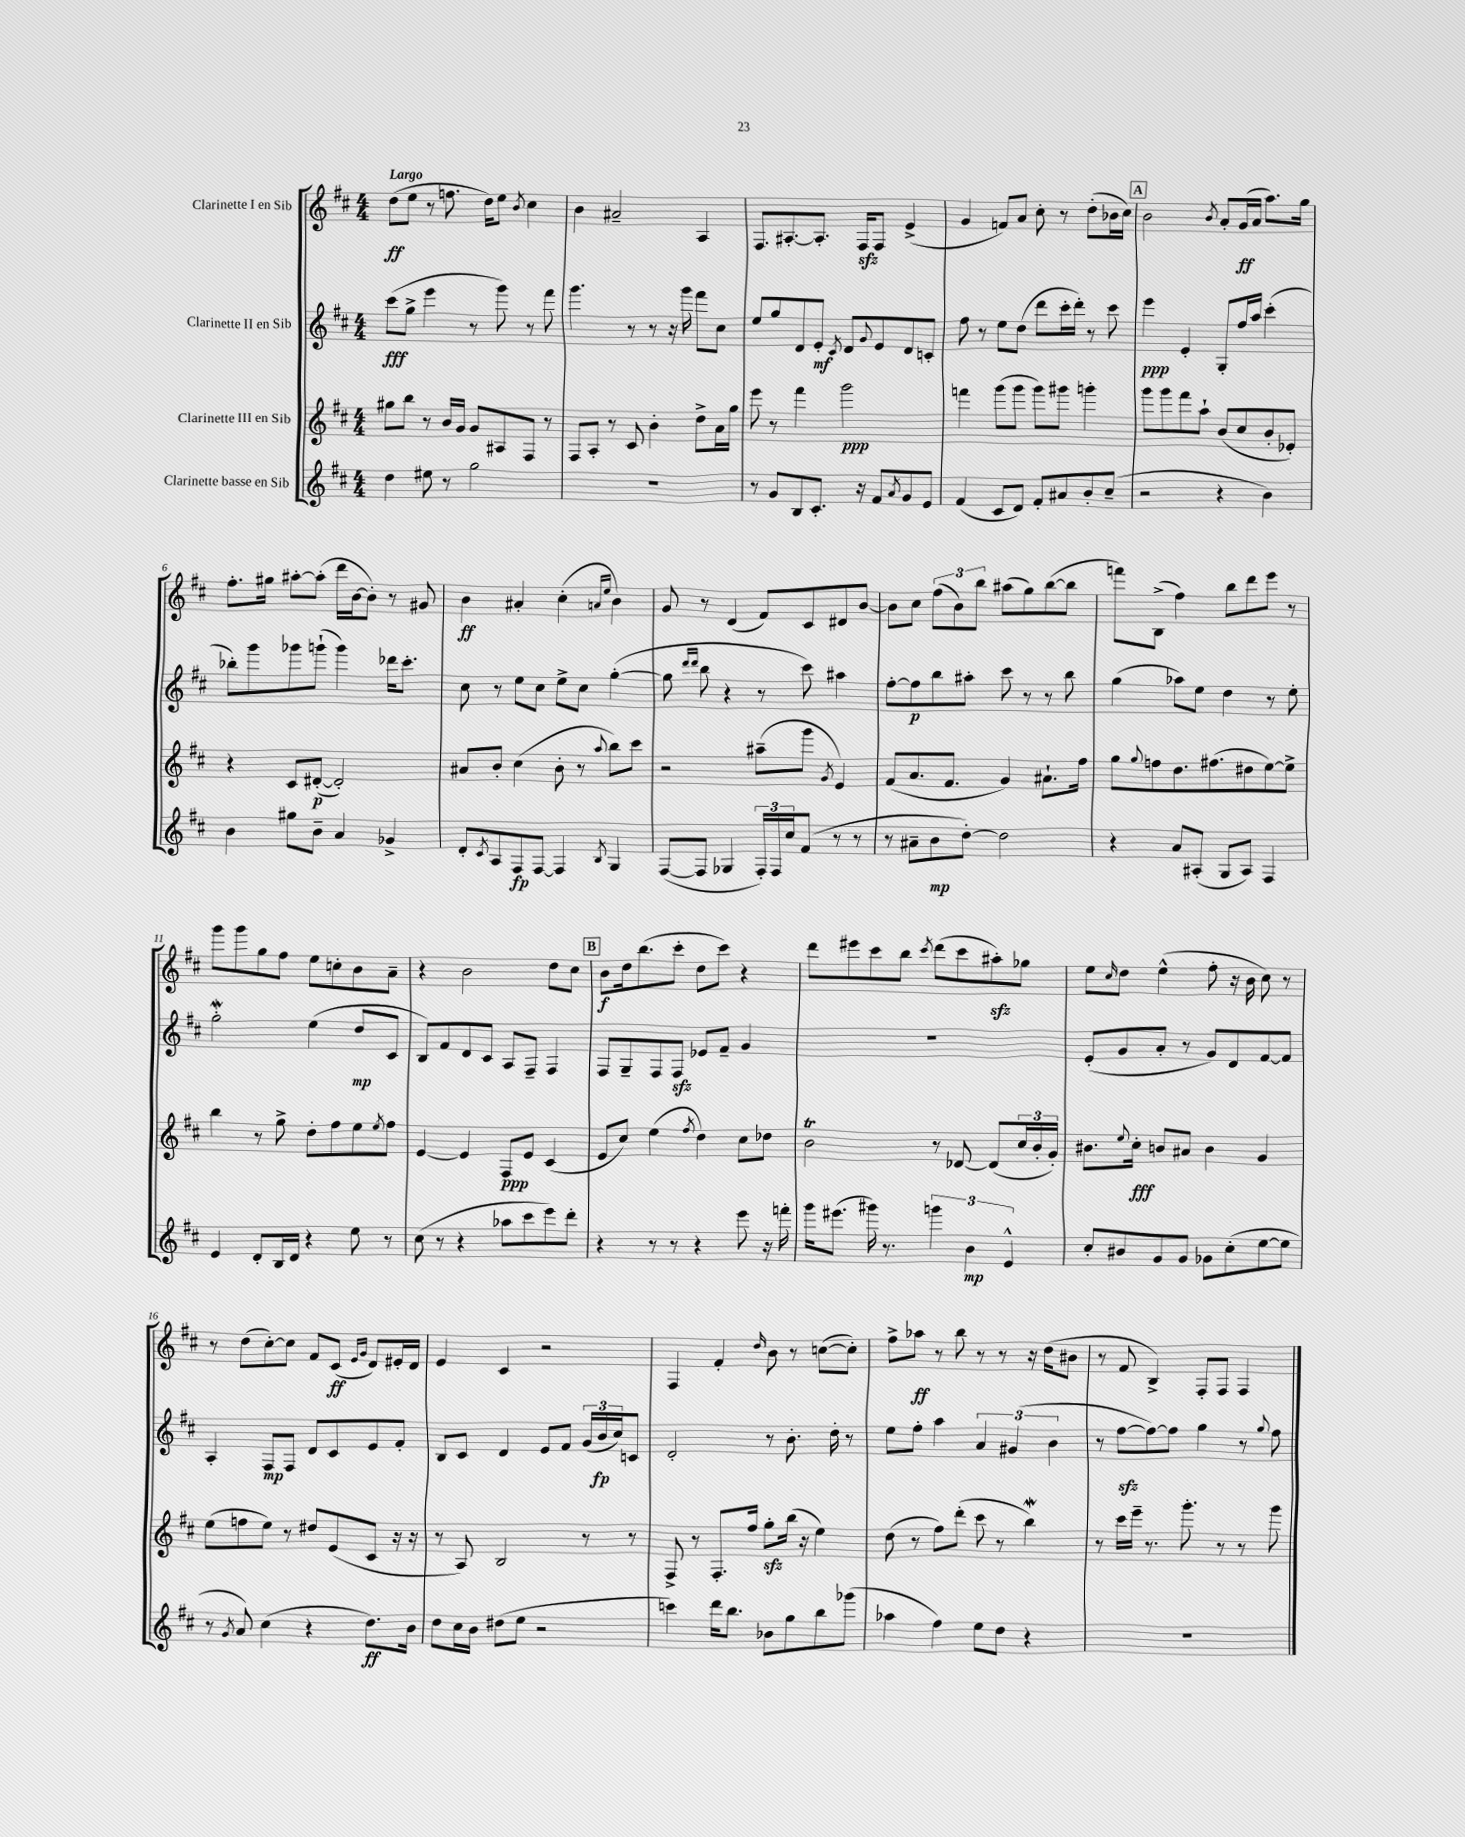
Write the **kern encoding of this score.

**kern	**kern	**kern	**kern
*staff4	*staff3	*staff2	*staff1
*clefG2	*clefG2	*clefG2	*clefG2
*k[f#c#]	*k[f#c#]	*k[f#c#]	*k[f#c#]
*M4/4	*M4/4	*M4/4	*M4/4
4dd\	8gg#\L	(8ccc#\L	(8dd\L
.	8bb\J	8gg^\J	8ee\J
8ee#\	8r	4eee\	8r
8r	16b/LL	.	8.ff\
.	16g/JJ	.	.
2gg\	8g/L	8r	.
.	.	.	16dd\LK)
.	8A#/	8ggg\)	8ee\J
.	.	.	8qb/
.	8F#/J	8r	4cc#\
.	8r	8fff#\	.
=	=	=	=
1r	8F#/L	4.ggg\	4b\
.	8A'/J	.	.
.	8r	.	2a#~/
.	8c#/	8r	.
.	4b'\	8r	.
.	.	16r	.
.	.	16ggg\	.
.	8dd^\L	8fff#\L	4A/
.	16a\L	8cc#\J	.
.	16gg\JJ	.	.
=	=	=	=
8r	8eee\	8ee/L	8.F#/L
8g/L	8r	8gg/	.
.	.	.	[8.A#'/
8B/	4fff#\	8d/	.
8.c#'/J	.	8e'/J	8.A#'/]J
.	.	8qc#/	.
.	2ggg\	8d/L	.
16r	.	.	16F#/LK
.	.	8qqg/	.
8f#/L	.	8e/	8F#/J
8qa/	.	.	.
8g/	.	8d/	(4e^/
8e/J	.	8c'/J	.
=	=	=	=
(4f#/	4fff\	8ff#\	4g/
.	.	8r	.
8c#/L	(8ggg\L	8ee\L	8f/L)
8d/J)	8ggg\J	(8dd\J	8a/J
8f#'/L	8ggg\L)	8ddd\L	8cc#'\
8a#/	8ggg#\J	16ccc#'\L	8r
.	.	16ddd'\JJ)	.
8b'/	4ggg'\	8r	(8dd'\L
(8cc#~/J	.	8ccc#\	16b-\L
.	.	.	16cc#\JJ)
=	=	=	=
2r	8ggg\L	4eee\	2b\
.	8ggg\	.	.
.	8fff#\	4e'/	.
.	8aa`\J	.	.
.	.	.	8qb/
4r	(8b/L	8G'/L	8a'/L
.	8cc#/	16ff#/L	(16g/L
.	.	16aa/JJ	16a/JJ
4b\)	8b'/	(4ccc#'\	8.aa\L)
.	8e-'/J)	.	.
.	.	.	16gg\Jk
=	=	=	=
4b\	4r	8bb-'\L)	8.ff#'\L
.	.	8ggg\	.
.	.	.	16gg#\Jk
8gg#\L	8c#/L	8ggg-\	[8aa#'\L
8b~\J	([8d#'/J	(8ggg`\J	(8aa#'\]J
4a/	2d#'/])	4ggg\)	16ddd\LL
.	.	.	[16b\J
.	.	.	8b'\]J)
4g-^/	.	16ddd-\LK	8r
.	.	8.ccc#'\J	.
.	.	.	8g#/
=	=	=	=
8d'/L	8a#/L	8cc#\	4b\
8qc#/	.	.	.
8A/	8b'/J	8r	.
8F#/	(4cc#\	8ee\L	4a#'/
[8F#/J	.	8cc#\J	.
4F#/]	8b'\	8ee^\L	(4cc#'\
.	8r	8cc#\J	.
.	.	.	16qqa/LL
8qB/	8qqaa/	.	16qqee/JJ
4G/	8bb\L)	([4gg'\	4b\)
.	8ccc#\J	.	.
=	=	=	=
([8F#/L	2r	8gg\]	8g/
.	.	16qqddd/LL	.
.	.	16qqddd/JJ	.
8F#/]J	.	8bb\	8r
4G-/	.	4r	(4d/
24F#'/LL)	(8aa#~\L	8r	8f#/L)
24F#/	.	.	.
24cc#/J	.	.	.
(8f#/J	8ggg\J	8ccc#\)	8c#/
.	8qg/	.	.
8r	4e/)	4aa#\	8d#/
8r	.	.	[8b/J
=	=	=	=
8r	(8f#/L	[8ff#'\L	8b\]L
8a#~\L	8.a/	8ff#\]	8cc#\J
8b\	.	8bb\	(12ff#\L
.	8.f#/J	.	.
.	.	.	12b\)
[8dd'\J)	.	8aa#'\J	.
.	.	.	12bb\J
2dd\]	4g/)	8ccc#\	(8aa#\L
.	.	8r	8gg\)
.	8.a#`\L	8r	([8bb\
.	.	8bb\	8bb\]J
.	16ff#\Jk	.	.
=	=	=	=
4r	8gg\L	(4gg\	8fff\L)
.	8qqgg/	.	.
.	8ff\	.	(8B^\J
8a/L	8.dd\	8aa-\L)	4ff#\)
(8A#'/J	.	8ee\J	.
.	(8.ff#\	.	.
8G/L	.	4dd\	8bb\L
8A#/J)	8dd#\	.	8ddd\
4F#/	[8ee\)	8r	8eee\J
.	8ee^\]J	8ee'\	8r
=	=	=	=
4e/	4bb\	2gg'\	8ggg\L
.	.	.	8ggg\
8d'/L	8r	.	8gg\
16B/L	8gg^\	.	8ff#\J
16d/JJ	.	.	.
4r	8dd'\L	(4ee\	8ee\L
.	8ff#\	.	8cc'\
8ee\	8ee\	8dd/L	8b\
.	8qee/	.	.
8r	8ff#\J	8c#/J	8a~\J
=	=	=	=
(8cc#\	[4e/	8B/L)	4r
8r	.	8f#/	.
4r	4e/]	8d/	2b\
.	.	8c#/J	.
8aa-\L	8F#/L	8A/L	.
8ccc#\	8e/J	8F#~/J	.
8eee\)	(4c#/	4F#/	8dd\L
8ddd'\J	.	.	8cc#\J
=	=	=	=
4r	8e/L	8F#/L	8b\L
.	8cc#/J)	8G~/	16dd\k
.	.	.	(8.bb\
8r	(4ee\	8F#/	.
8r	.	8F#/J	8ccc#'\J
.	8qff#/	.	.
4r	4dd\)	8e-/L	8dd\L
.	.	8f#~/J	8ccc#\J)
8eee\	8cc#\L	4g/	4r
16r	8dd-\J	.	.
16fff'\	.	.	.
=	=	=	=
16ggg\LK	2b\	1r	8ddd\L
(8.eee#\J	.	.	.
.	.	.	8eee#\
16ggg#\)	.	.	8ccc#\
8.r	.	.	.
.	.	.	8bb\J
.	.	.	8qccc#/
6ggg\	8r	.	(8ddd\L
.	[8d-/	.	8ccc#\
6b\	.	.	.
.	(8d-/]L	.	8aa#'\)
6e^^/	.	.	.
.	24cc#/L	.	8gg-\J
.	24b'/	.	.
.	24g'/JJ)	.	.
=	=	=	=
8cc#'/L	8.b#\L	(8e'/L	8ee\L
.	.	.	16qqcc#/
8b#/	.	8g/	8dd\J
.	8qqee/	.	.
.	16cc#'\Jk	.	.
8g/	8b/L	8a'/J	(4ee^^\
8g/J	8a#/J	8r	.
8g-\L	4b\	8g/L)	8ff#'\
(8cc#'\	.	8d/	16r
.	.	.	16b\
[8ee\	4g/	[8f#/	8cc#\)
8ee\]J	.	8f#/]J	8r
=	=	=	=
8r	(8ee\L	4A'/	8r
8qg/	.	.	.
8a/)	8ff\	.	(8dd\L
(4cc#\	8ee\J)	8F#/L	[8cc#'\)
.	8r	8F#/J	8cc#\]J
4r	8dd#/L	8d/L	8f#/L
.	(8e/	8c#/	(8c#/J
.	.	.	16qqe/LL
.	.	.	16qqg/JJ
8.dd\L)	8c#/J	8e/	8d/L)
.	16r	8f#'/J	16e#'/L
16b\Jk	16r	.	16d/JJ
=	=	=	=
8dd\L	8r	8B/L	4e/
16cc#\L	8A/)	8c#/J	.
16b\JJ	.	.	.
(8dd#\L	2B/	4d/	4c#/
8ee\J	.	.	.
2r	.	8e/L	2r
.	.	8f#/J	.
.	8r	(24g/LL	.
.	.	24b/	.
.	.	24cc#/J)	.
.	8r	8c/J	.
=	=	=	=
4ccc\)	8F#^/	2d'/	4F#/
.	8r	.	.
16ddd\LK	8.F#'/L	.	4f#'/
8.bb\J	.	.	.
.	16ff#/Jk	.	.
.	.	.	16qqdd/
8b-\L	8gg'\L	8r	8b\
8gg\	(16bb\Jk	8.b'\	8r
.	16r	.	.
8bb\	4ee\)	.	([8cc\L
.	.	16dd'\	.
(8ggg-\J	.	8r	8cc'\]J)
=	=	=	=
4aa-\	(8dd\	8ee\L	8ff#^\L
.	8r	8ff#'\J	8aa-\J
4ff#\)	8ff#\L)	4aa\	8r
.	(8ddd'\J	.	8bb\
8ee\L	8ccc#\	6a/	8r
8dd\J	8r	.	8r
.	.	(6g#/	.
4r	4bb\)	.	16r
.	.	.	(16dd\LK
.	.	6b\	.
.	.	.	8b#\J
=	=	=	=
1r	8r	8r	8r
.	16ccc#\LL	[8ff#\L	8f#/
.	16eee~\JJ	.	.
.	8.r	8ff#\_)	4B^/)
.	.	8ff#\]J	.
.	8.ggg'\	.	.
.	.	4gg\	8F#'/L
.	8r	.	8F#/J
.	8r	8r	4F#/
.	.	8qqgg/	.
.	8ggg\	8ff#\	.
==	==	==	==
*-	*-	*-	*-
